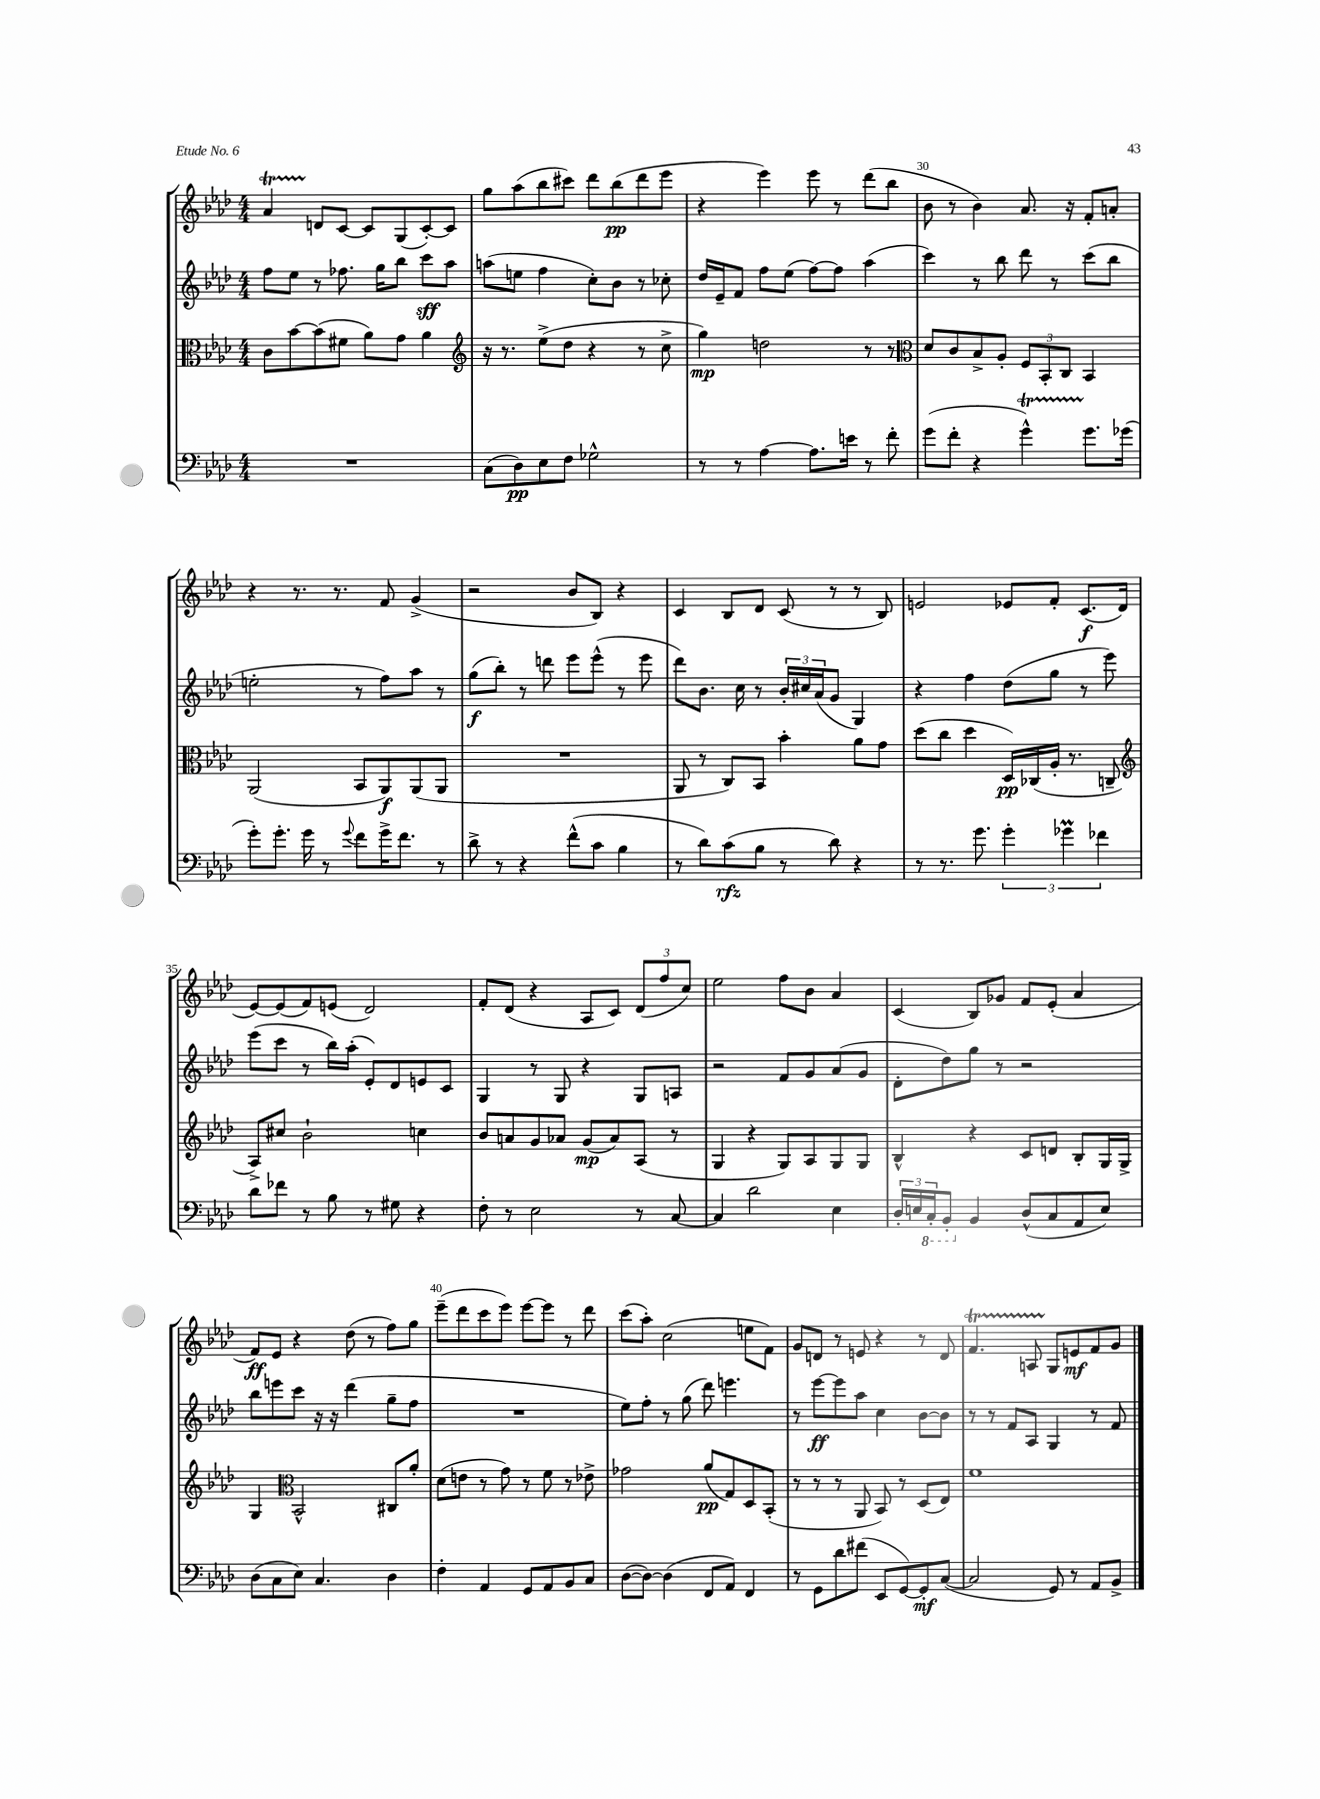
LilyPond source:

<<
\new StaffGroup <<
\new Staff = "s0" {
    \clef treble \key aes \major \numericTimeSignature \time 4/4
    aes'4\startTrillSpan d'8\stopTrillSpan c'8~ c'8 g8( c'8~-.) c'8 |
    g''8 aes''8( bes''8 cis'''8) des'''8 bes''8\pp( des'''8 ees'''8 |
    r4 ees'''4) ees'''8 r8 des'''8( bes''8 |
    bes'8 r8 bes'4) aes'8. r16 f'8-. a'8-. |
    r4 r8. r8. f'8 g'4->( |
    r2 bes'8 bes8) r4 |
    c'4 bes8 des'8 c'8( r8 r8 bes8) |
    e'2 ees'8 f'8-. c'8.\f( des'16 |
    ees'8~) ees'8( f'8) e'8( des'2) |
    f'8-. des'8( r4 aes8 c'8) \tuplet 3/2 { des'8( f''8 c''8) } |
    ees''2 f''8 bes'8 aes'4 |
    c'4( bes8) ges'8 f'8 ees'8-.( aes'4 |
    f'8\ff) ees'8 r4 des''8( r8 f''8) g''8 |
    ees'''8--( des'''8 c'''8 ees'''8) ees'''8~ ees'''8 r8 des'''8 |
    c'''8( aes''8-.) c''2( e''8 f'8) |
    g'8 d'8 r8 e'8 r4 r8 d'8 |
    f'4.\startTrillSpan a8 g8\stopTrillSpan e'8\mf f'8 g'8 \bar "|." |
}
\new Staff = "s1" {
    \clef treble \key aes \major \numericTimeSignature \time 4/4
    f''8 ees''8 r8 fes''8. g''16 bes''8 c'''8\sff aes''8 |
    a''8( e''8 f''4 c''8-.) bes'8 r8 ces''8-. |
    des''16 ees'16-- f'8 f''8 ees''8( f''8~) f''8 aes''4( |
    c'''4) r8 bes''8 des'''8 r8 c'''8( bes''8 |
    e''2-. r8 f''8) aes''8 r8 |
    g''8\f( bes''8-.) r8 d'''8 ees'''8 ees'''8-^( r8 ees'''8 |
    des'''8) bes'8. c''16 r8 \tuplet 3/2 { bes'16-. cis''16 aes'16( } g'8 g4) |
    r4 f''4 des''8( g''8 r8 ees'''8) |
    ees'''8( c'''8 r8 bes''16) aes''16-.( ees'8-.) des'8 e'8 c'8 |
    g4 r8 g8 r4 g8 a8 |
    r2 f'8 g'8 aes'8( g'8 |
    des'8-. des''8) g''8 r8 r2 |
    bes''8 e'''8 c'''8 r16 r16 des'''4( g''8-- f''8 |
    R1 |
    ees''8) f''8-. r8 g''8( des'''8) e'''4. |
    r8 ees'''8~\ff ees'''8 aes''8 c''4 bes'8~ bes'8 |
    r8 r8 f'8 aes8 g4 r8 f'8 \bar "|." |
}
\new Staff = "s2" {
    \clef alto \key aes \major \numericTimeSignature \time 4/4
    c'8 bes'8~ bes'8( fis'8 aes'8) g'8 aes'4 |
    \clef treble r16 r8. ees''8->( des''8 r4 r8 c''8-> |
    g''4\mp) d''2 r8 r8 |
    \clef alto des'8 c'8 bes8-> aes8-. \tuplet 3/2 { f8 bes,8-. c8 } bes,4 |
    aes,2( bes,8 aes,8\f) aes,8( aes,8 |
    R1 |
    aes,8 r8 c8) bes,8 bes'4-. aes'8 g'8 |
    des''8( c''8 des''4 des16\pp) ces16( aes16-. r8. c8-- |
    \clef treble aes8->) cis''8 bes'2-! c''4 |
    bes'8 a'8 g'8 aes'8 g'8\mp( aes'8) aes8( r8 |
    g4 r4 g8) aes8 g8 g8 |
    bes4-^ r4 c'8 d'8 bes8-. g16 g16-> |
    g4 \clef alto bes,2-^ cis8 aes'8-. |
    des'8( e'8 r8 g'8) r8 f'8 r8 ees'8-> |
    ges'2 aes'8\pp( g8) des8 bes,8-.( |
    r8 r8 r8 aes,8 bes,8) r8 des8( ees8) |
    f'1 \bar "|." |
}
\new Staff = "s3" {
    \clef bass \key aes \major \numericTimeSignature \time 4/4
    R1 |
    c8( des8\pp) ees8 f8 ges2-^ |
    r8 r8 aes4~ aes8. e'16 r8 f'8-. |
    g'8( f'8-. r4 g'4-^\startTrillSpan) g'8.\stopTrillSpan ges'16( |
    g'8-.) g'8.-. g'16 r8 \appoggiatura { g'8 } f'8 g'16-> f'8. r8 |
    des'8-> r8 r4 f'8-^( c'8 bes4 |
    r8 des'8) c'8\rfz( bes8 r8 des'8) r4 |
    r8 r8. g'8. \tuplet 3/2 { g'4-. ges'4\prall fes'4 } |
    des'8 fes'8 r8 bes8 r8 gis8 r4 |
    f8-. r8 ees2 r8 c8~ |
    c4 des'2 ees4 |
    \tuplet 3/2 { des16-. e16 \ottava #-1 c,16-. } bes,,8-. \ottava #0 bes,4 des8-^( c8 aes,8 e8) |
    des8( c8 ees8) c4. des4 |
    f4-. aes,4 g,8 aes,8 bes,8 c8 |
    des8~( des8~) des4( f,8 aes,8) f,4 |
    r8 g,8 des'8 fis'8( ees,8 g,8~) g,8-.\mf c8~( |
    c2 g,8) r8 aes,8 bes,8-> \bar "|." |
}
>>
>>
\layout { \context { \Score currentBarNumber = #27 \override BarNumber.break-visibility = ##(#f #t #t) barNumberVisibility = #(every-nth-bar-number-visible 5) } }
